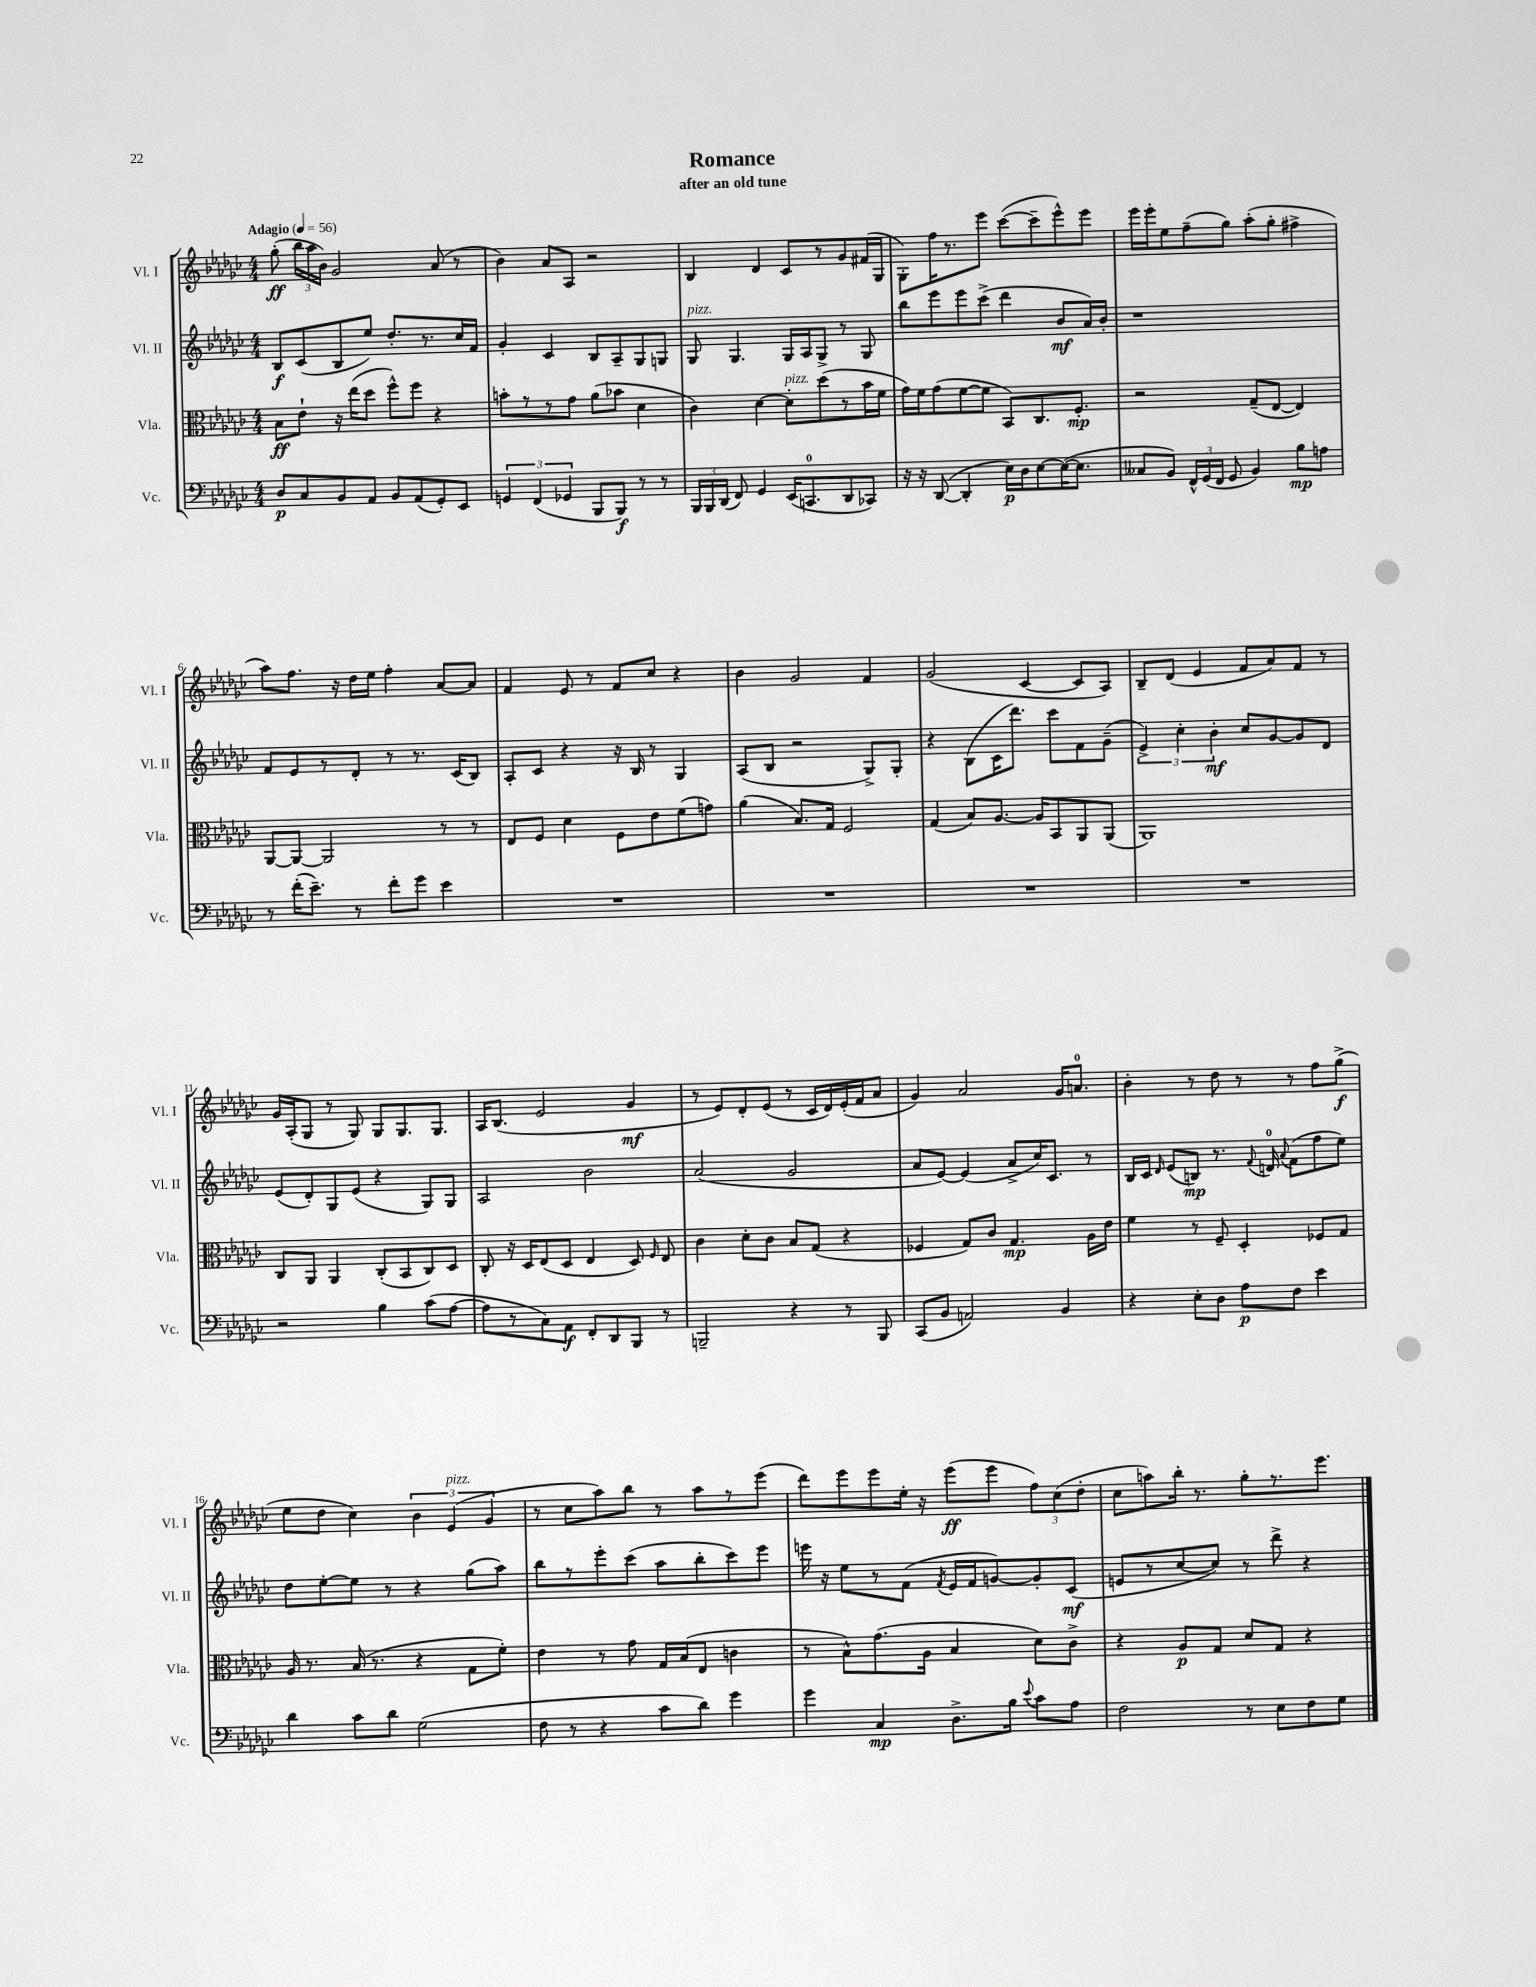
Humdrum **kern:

**kern	**kern	**kern	**kern
*staff4	*staff3	*staff2	*staff1
*clefF4	*clefC3	*clefG2	*clefG2
*k[b-e-a-d-g-c-]	*k[b-e-a-d-g-c-]	*k[b-e-a-d-g-c-]	*k[b-e-a-d-g-c-]
*M4/4	*M4/4	*M4/4	*M4/4
*MM56	*MM56	*MM56	*MM56
8D-	8B-	8B-	(8gg-'
8C-	8e-`	(8c-	24bb-
.	.	.	24aa-
.	.	.	24b-)
8BB-	16r	8B-	2g-
.	(16ee-	.	.
8AA-	8dd-	8ee-)	.
8BB-	8ff^^)	8.dd-'	.
(8AA-	8ff	.	.
.	.	8.r	.
8GG-')	4r	.	(8a-
8EE-	.	16cc-	8r
.	.	16f	.
=	=	=	=
6GG	8b'	4g-'	4b-)
.	8r	.	.
(6FF	.	.	.
.	8r	4c-	8a-
6GG-	.	.	.
.	8g-	.	8A-
8BBB-	(8a-	8B-	2r
8BBB-)	8b-	8A-~	.
8r	4d-	8G-	.
8r	.	8G	.
=	=	=	=
24BBB-	4c-)	8G-	4B-
24BBB-	.	.	.
(24DD-	.	.	.
8FF)	.	4.G-	.
4GG-	[4d-	.	4d-
(16EE-	8d-']	16G-	8c-
8.CC	.	16A-	.
.	(8dd-	8G-^	8r
8DD-	8r	8r	8g-
8CC-)	16b-	8G-	(16f#
.	16f	.	16G-
=	=	=	=
16r	16g-)	8bb-	8G-')
16r	16f	.	.
([8DD-	(8g-	8eee-	16ff
.	.	.	8.r
4DD-']	[8f	8eee-	.
.	8f]	(8ccc-^	8eee-
16E-)	8BB-)	4ddd-	([8ccc-
16D-	.	.	.
[8E-	8.C-	.	8ccc-~]
(16E-_	.	8b-	8eee-^^)
8.E-]	8.F'	.	.
.	.	16a-)	8eee-
.	.	16b-'	.
=	=	=	=
8C--	2r	1r	16eee-
.	.	.	16eee-'
8BB-)	.	.	8ee-
24FF^^	.	.	(8ff~
(24GG-	.	.	.
24FF	.	.	.
8GG-	.	.	8gg-)
4BB-)	(8G-~	.	(8aa-'
.	[8E-	.	8gg-'
8B-	4E-])	.	4ff#^
8A	.	.	.
=	=	=	=
8r	[8AA-	8f	8aa-)
(16f'	8AA-_	8e-	8.ff
8.e-~)	.	.	.
.	2AA-]	8r	.
.	.	.	16r
8r	.	8d-'	16dd-
.	.	.	16ee-
8f'	.	8r	4ff'
8g-	.	8.r	.
4e-	8r	.	[8a-
.	.	(16c-	.
.	8r	8B-)	8a-]
=	=	=	=
1r	8E-	8A-'	4f
.	8F	8c-	.
.	4d-	4r	8e-
.	.	.	8r
.	8F	16r	8f
.	.	16B-	.
.	8e-	8r	8cc-
.	(8f	4G-	4r
.	8g)	.	.
=	=	=	=
1r	(4a-	(8A-	4b-
.	.	8B-	.
.	8.B-)	2r	2g-
.	16G-	.	.
.	2F	.	.
.	.	8G-^)	4f
.	.	8G-'	.
=	=	=	=
1r	(4G-	4r	(2g-
.	8B-)	(8B-	.
.	[8.A-	16c-	.
.	.	8.ddd-)	.
.	.	.	[4c-
.	16A-]	.	.
.	8BB-	8ccc-	.
.	8AA-	8f	8c-]
.	(8AA-	(8g-~	8A-)
=	=	=	=
1r	1AA-)	6e-^)	8B-~
.	.	.	(8d-
.	.	6cc-'	.
.	.	.	4e-
.	.	6b-'	.
.	.	8cc-	8f
.	.	[8g-	8a-)
.	.	8g-]	8f
.	.	8d-	8r
=	=	=	=
2r	8C-	(8e-	16g-
.	.	.	(16A-'
.	8AA-	8d-')	8G-
.	4AA-	8G-	8r
.	.	(8e-	8G-)
4B-	(8C-'	4r	8G-
.	8BB-	.	8.G-
(8c-	8C-)	8G-)	.
.	.	.	8.G-
[8A-	8D-	8G-	.
=	=	=	=
8A-]	8C-'	2A-	16A-
.	.	.	(8.B-
8r	16r	.	.
.	16D-	.	.
8C-)	(8E-	.	2e-
8AA-	8D-	.	.
8FF'	4E-	2b-	.
8DD-	.	.	.
8BBB-	8D-)	.	4g-
.	16qqF	.	.
8r	8E-	.	.
=	=	=	=
2BBB~	4c-	(2a-	8r
.	.	.	8e-)
.	8d-'	.	8d-'
.	8c-	.	(8e-
4r	8B-	2g-	8r
.	(8G-	.	16c-
.	.	.	16d-)
8r	4r	.	(16e-'
.	.	.	16f
8BBB	.	.	8a-
=	=	=	=
(8CC-	4F-	8a-	4g-)
8BB-	.	[8e-)	.
2AA)	8G-)	(4e-]	2a-
.	8c-	.	.
.	4.G-	8a-^	.
.	.	16cc-)	.
.	.	8.c-	.
4BB-	.	.	16g-
.	.	.	8.a
.	16A-	8r	.
.	16e-	.	.
=	=	=	=
4r	4f	16B-	4b-'
.	.	16c-	.
.	.	16qqd-	.
.	.	(8e-	.
8E-'	8r	8B)	8r
8D-	8F~	8.r	8dd-
8A-	4D-'	.	8r
.	.	8qqf	.
.	.	16d	.
.	.	8qqa-	.
8F	.	(8f	8r
4e-	8F-	8ff	8ff
.	8G-	8ee-)	(8gg-^
=	=	=	=
4d-	16A-	8dd-	8ee-
.	8.r	.	.
.	.	[8ee-'	8dd-
8c-	(16B-	8ee-]	4cc-)
.	8.r	.	.
8d-	.	8r	.
(2G-	4r	4r	6b-
.	.	.	(6e-
.	8G-	(8gg-	.
.	.	.	6g-
.	8f')	8aa-)	.
=	=	=	=
8F	4e-	8bb-	8r
8r	.	8r	8cc-
4r	8r	8eee-'	8aa-)
.	8g-	(8ccc-	8bb-
8c-	16G-	8aa-	8r
.	(16B-	.	.
8d-)	8E-	8bb-'	8aa-
4g-	4c	8ccc-)	8r
.	.	8eee-	(8eee-
=	=	=	=
4g-	8r	16eee	8ddd-)
.	.	16r	.
.	8B-^^)	8ee-	8eee-
4C-	(8.g-	8r	8eee-
.	.	(8f	16ee-'
.	16A-	.	16r
.	.	8qf	.
8.D-^	4B-	16e-	(8eee-
.	.	16f	.
.	.	[8g)	8eee-
16B-	.	.	.
8qqe-	.	.	.
8c-	8d-)	8g']	12ff)
.	.	.	(12cc-
8A-	8c-^	(8c-	.
.	.	.	12dd-'
=	=	=	=
2F	4r	8e	8cc-
.	.	8r	8aa)
.	8A-	[8cc-	16bb-'
.	.	.	8.r
.	8G-	8cc-])	.
8r	8d-	8r	8gg-'
8E-	8G-	8ddd-^	8.r
8F	4r	4r	.
.	.	.	8.eee-
8G-	.	.	.
==	==	==	==
*-	*-	*-	*-
